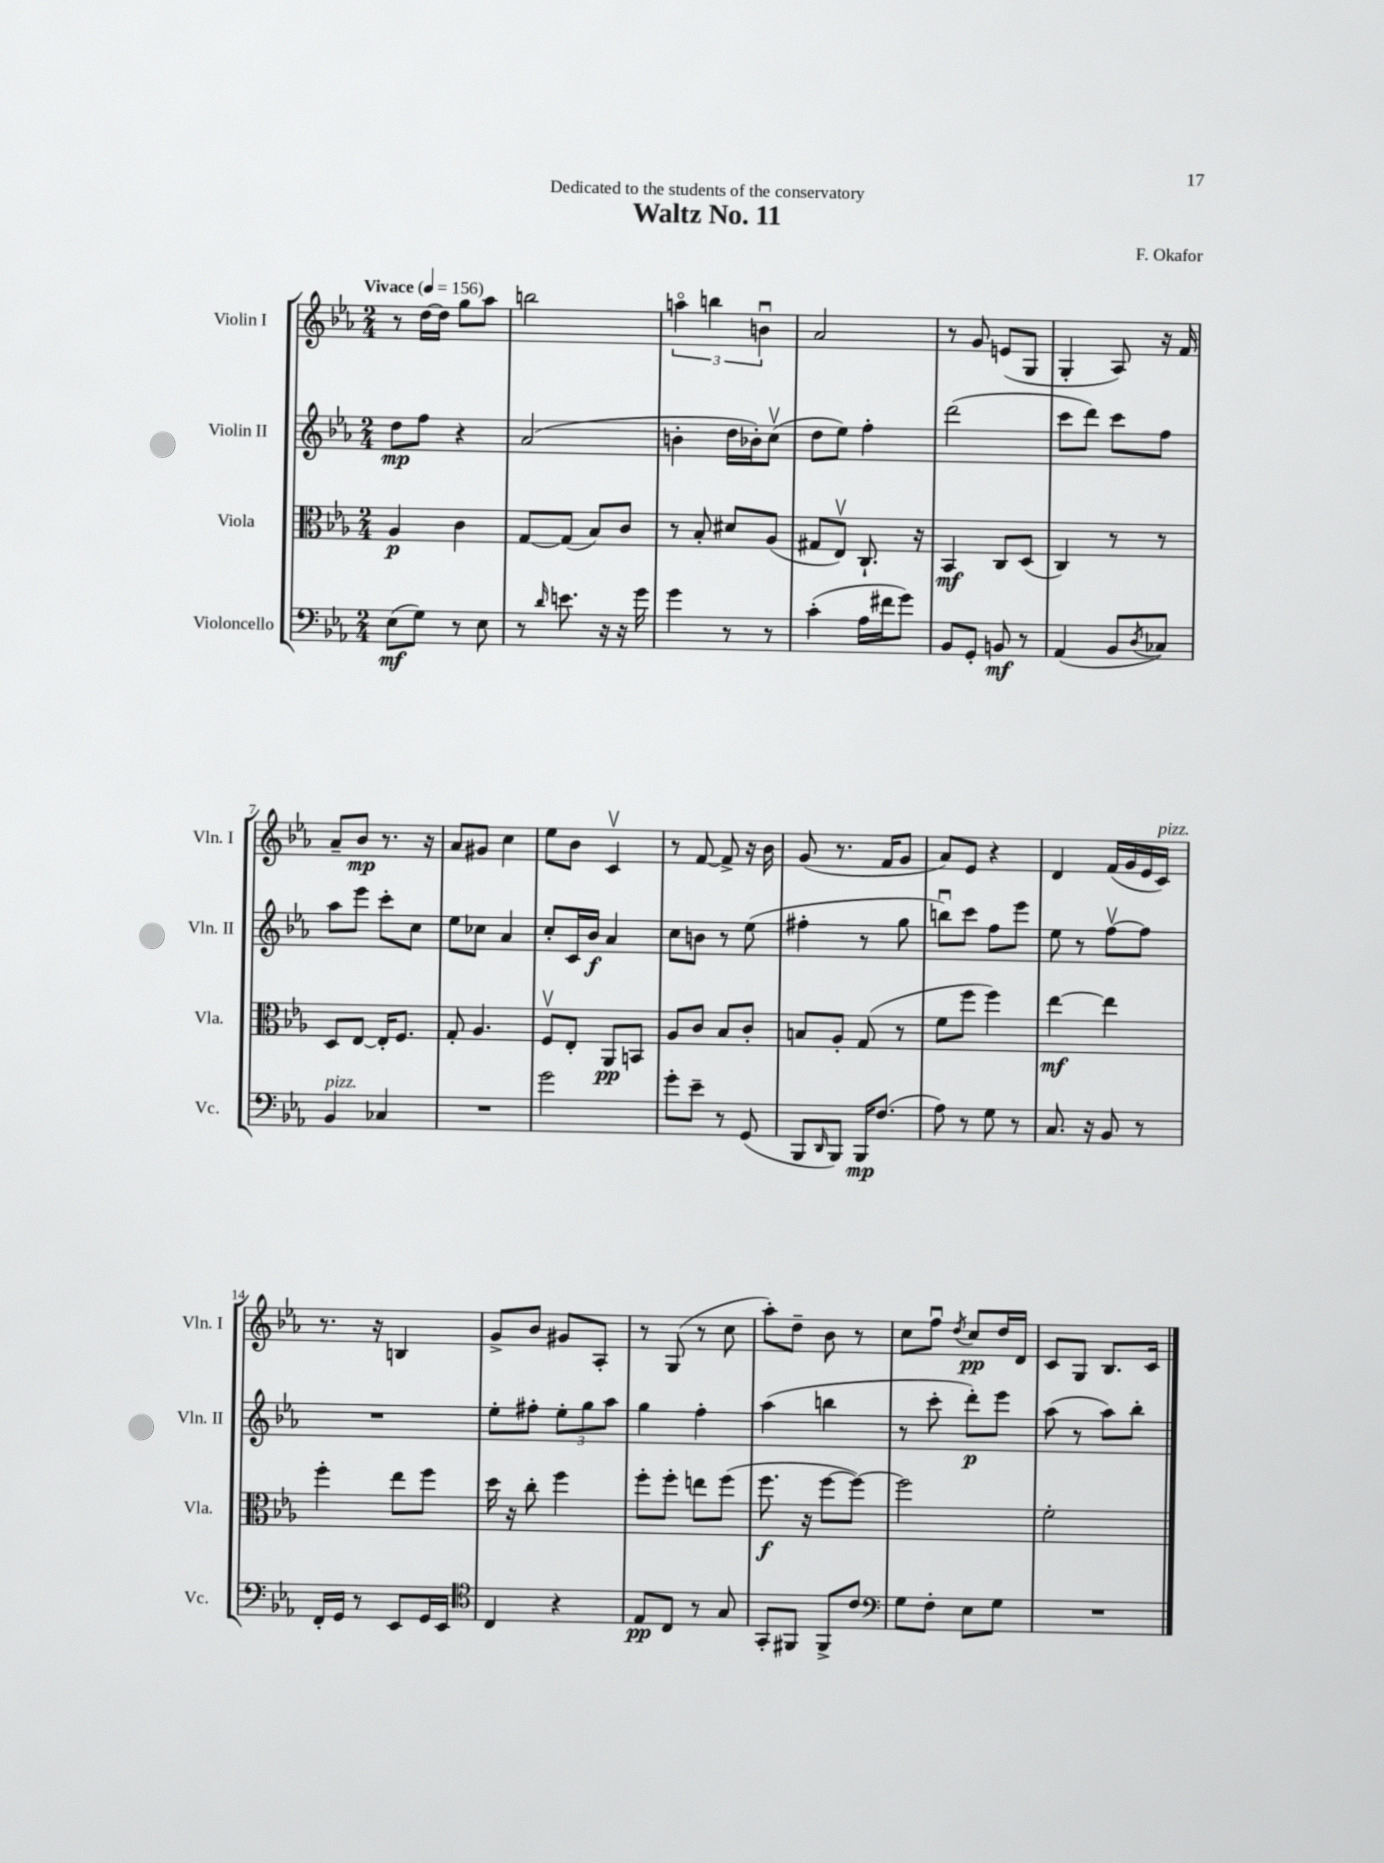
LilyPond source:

\header { title = "Waltz No. 11" composer = "F. Okafor" dedication = "Dedicated to the students of the conservatory" }
<<
\new StaffGroup <<
\new Staff = "s0" \with { instrumentName = "Violin I" shortInstrumentName = "Vln. I" } {
    \clef treble \key ees \major \numericTimeSignature \time 2/4 \tempo "Vivace" 4 = 156
    r8 d''16~ d''16 g''8 aes''8 |
    b''2 |
    \tuplet 3/2 { a''4\flageolet b''4 b'4\downbow } |
    aes'2 |
    r8 g'8 e'8( g8 |
    g4-. aes8) r16 f'16 |
    aes'8-- bes'8\mp r8. r16 |
    aes'8 gis'8 c''4 |
    ees''8 bes'8 c'4\upbow |
    r8 f'8~ f'8-> r16 bes'16 |
    g'8( r8. f'16 g'8 |
    aes'8) ees'8 r4 |
    d'4 f'16( g'16 ees'16 c'16^\markup { \italic "pizz." }) |
    r8. r16 b4 |
    g'8-> bes'8 gis'8 aes8-. |
    r8 g8( r8 c''8 |
    aes''8-.) d''8-- bes'8 r8 |
    c''8 f''8\downbow \acciaccatura { d''8 } c''8\pp d''16 d'16 |
    c'8 g8 bes8. c'16 \bar "|." |
}
\new Staff = "s1" \with { instrumentName = "Violin II" shortInstrumentName = "Vln. II" } {
    \clef treble \key ees \major \numericTimeSignature \time 2/4
    d''8\mp f''8 r4 |
    aes'2( |
    b'4-. d''16 bes'16-.) c''8\upbow( |
    d''8 ees''8) f''4-. |
    d'''2( |
    c'''8 d'''8) c'''8 f''8 |
    aes''8 ees'''8 c'''8-. c''8 |
    ees''8 ces''8 aes'4 |
    c''8-. c'16 bes'16\f aes'4 |
    c''8 b'8 r8 ees''8( |
    fis''4-. r8 g''8 |
    b''8\downbow) c'''8 f''8 ees'''8 |
    ees''8 r8 f''8~\upbow f''8 |
    R2 |
    ees''8-. fis''8-. \tuplet 3/2 { ees''8-. g''8 aes''8 } |
    g''4 f''4-. |
    aes''4( b''4 |
    r8 c'''8-. d'''8-.\p) ees'''8 |
    aes''8( r8 aes''8) bes''8-. \bar "|." |
}
\new Staff = "s2" \with { instrumentName = "Viola" shortInstrumentName = "Vla." } {
    \clef alto \key ees \major \numericTimeSignature \time 2/4
    aes4\p c'4 |
    g8~ g8( bes8) c'8 |
    r8 bes8-. dis'8 aes8( |
    gis8 ees8\upbow) c8.-! r16 |
    bes,4\mf c8 d8( |
    c4) r8 r8 |
    d8 ees8~ ees16-. f8. |
    g8-. aes4. |
    f8\upbow ees8-. aes,8\pp b,8 |
    aes8 c'8 bes8 c'8-. |
    b8 aes8-. g8( r8 |
    f'8 f''8 f''4) |
    ees''4~\mf ees''4 |
    f''4-. ees''8 f''8 |
    d''16 r16 c''8-. f''4 |
    f''8-. f''8-. e''8 f''8( |
    f''8.\f r16 f''8~ f''8~) |
    f''2 |
    f'2-. \bar "|." |
}
\new Staff = "s3" \with { instrumentName = "Violoncello" shortInstrumentName = "Vc." } {
    \clef bass \key ees \major \numericTimeSignature \time 2/4
    ees8\mf( g8) r8 ees8 |
    r8 \grace { d'16 } e'8. r16 r16 g'16 |
    g'4 r8 r8 |
    c'4-.( aes16 fis'16 g'8) |
    bes,8 g,8-. b,8\mf r8 |
    aes,4( bes,8 \acciaccatura { d8 } ces8) |
    bes,4^\markup { \italic "pizz." } ces4 |
    R2 |
    g'2 |
    g'8-. ees'8-- r8 g,8( |
    bes,,8 \grace { d,16 } bes,,8) bes,,16\mp f8.( |
    aes8) r8 g8 r8 |
    c8. r16 bes,8 r8 |
    f,16-. g,16 r8 ees,8 g,16 ees,16 |
    \clef tenor c4 r4 |
    ees8\pp c8 r8 g8 |
    g,8-. fis,8 fis,8-> c'8 |
    \clef bass g8 f8-. ees8 g8 |
    R2 \bar "|." |
}
>>
>>
